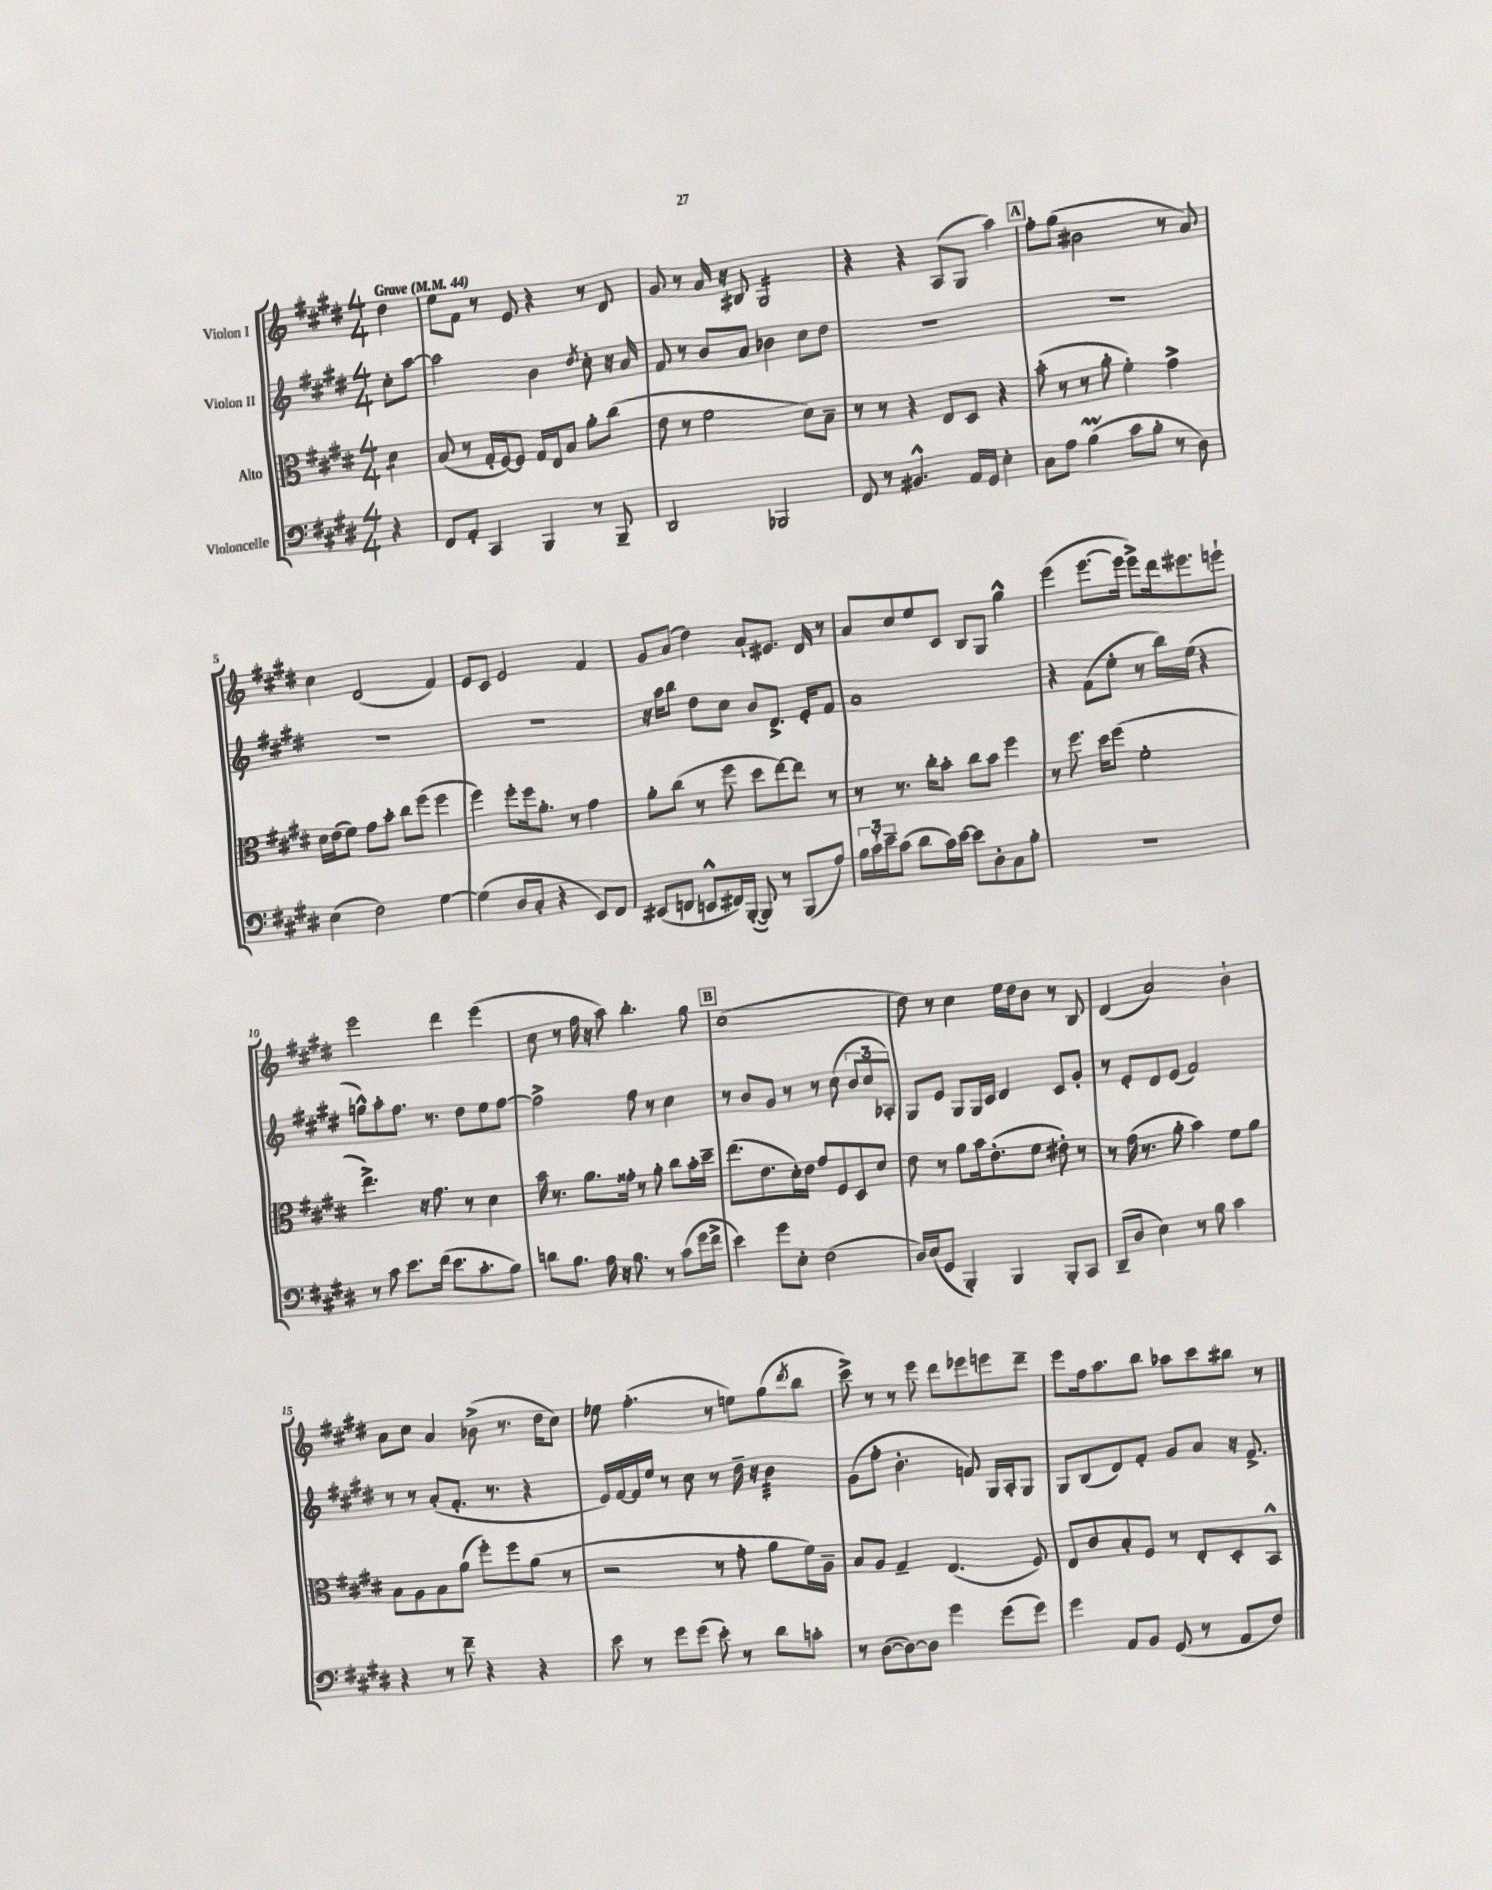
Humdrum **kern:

**kern	**kern	**kern	**kern
*part4	*part3	*part2	*part1
*staff4	*staff3	*staff2	*staff1
*I"Violoncelle	*I"Alto	*I"Violon II	*I"Violon I
*clefF4	*clefC3	*clefG2	*clefG2
*k[f#c#g#d#]	*k[f#c#g#d#]	*k[f#c#g#d#]	*k[f#c#g#d#]
*M4/4	*M4/4	*M4/4	*M4/4
*MM44	*MM44	*MM44	*MM44
=	=	=	=
!	!	!	!LO:TX:a:B:t=Grave
*	*tremolo	*	*
4r	8d#\L	8cc#'\L	4dd#\
.	8d#\J	[8aa\J	.
*	*Xtremolo	*	*
=1	=1	=1	=1
8FF#/L	(8B/	2aa\]	8ee\L
8AA'/J	8r	.	8f#\J
4CC#/	16G#'/LL	.	8r
.	[16F#/J)	.	.
.	8F#/J]	.	8e/
4BBB/	16G#/LL	4b\	4r
.	16E/J	.	.
.	8B/J	.	.
.	.	8qdd#/	.
8r	8a'\L	8cc#'\	8r
8BBB~/	(8cc#\J	16r	8d#/
.	.	16a/	.
=2	=2	=2	=2
2DD#/	8e\	8f#/	8g#/
.	8r	8r	8r
.	2f#\	8b/L	16a/
.	.	.	16r
.	.	8a/J	8B#X/
*	*	*	*tremolo
2BBB-X/	.	4b-X\	16G#/LL
.	.	.	16G#/
.	.	.	16G#/
.	.	.	16G#/
.	8d#\L)	8cc#\L	16G#/
.	.	.	16G#/
.	8B~\J	8dd#\J	16G#/
.	.	.	16G#/JJ
*	*	*	*Xtremolo
=3	=3	=3	=3
8FF#/	8r	1r	4r
8r	8r	.	.
4.BB#X^^/	4r	.	4r
.	8E/L	.	(8A/L
16AA/LL	8D#/J	.	8G#/J
16GG#/JJ	.	.	.
4E'\	4r	.	4aa\)
!!LO:REH:place=s1:t=A
=4	=4	=4	=4
8C#\L	(8b'\	1r	8ff#'\L
8A\J	8r	.	(8gg#\J
(4BM\	8r	.	2b#X\
.	8a'\	.	.
8c#\L	4f#'\)	.	.
8B'\J	.	.	.
8r	4g#^\	.	8r
8D#\)	.	.	8a/)
!!LO:LB:g=z
=5	=5	=5	=5
(4E\	16d#\LL	1r	4cc#\
.	(16e\J	.	.
.	8f#\J)	.	.
2F#\)	8g#\L	.	(2d#/
.	8b'\J	.	.
.	8cc#\L	.	.
.	(8ff#\J	.	.
[4G#\	4ff#\	.	4f#/)
=6	=6	=6	=6
(4G#\]	4ff#\)	1r	8e/L
.	.	.	8c#/J
8D#/L	8ff#'\L	.	2e/
8C#'/J	16ff#\k	.	.
.	8.a'\J	.	.
4r	.	.	.
.	8r	.	.
8EE/L)	4g#\	.	4f#/
8FF#/J	.	.	.
=7	=7	=7	=7
(8EE#X/L	8a'\L	16r	8g#/L
.	.	16aa\KL	.
8FFn/J	(8cc#\J	8bb\J	(8a/J
8EEn^^/L	8r	8dd#\L	4dd#\)
16FF#X/L)	8ff#\	8cc#\J	.
([16BBB'/JJ	.	.	.
8BBB/])	8dd#\L	8b/L	8a`/L
8r	[8ee\)	8.d#^/J	8.e#X/J
(8BBB/L	8ee\J]	.	.
.	.	16e'/KL	16d#/
8A/J)	8r	8f#/J	8r
=8	=8	=8	=8
24B\LL	8r	1a	8a/L
24c#`\	.	.	.
24e~\J	.	.	.
(8c#\J	8.r	.	8cc#/
8d#\L	.	.	8ee/
.	16cc#'\KL	.	.
16c#\L)	8b'\J	.	8c#/J
[16e\JJ	.	.	.
8e\L]	8cc#\L	.	8B/L
8D#'\	8b\J	.	8G#/J
8C#\	4ff#\	.	4gg#^^\
8B'\J	.	.	.
=9	=9	=9	=9
1r	8r	4r	(4eee\
.	8.ff#\	.	.
.	.	(8f#\L	[8.eee\L
.	16dd#\KL	.	.
.	(8ff#\J	8ee'\J	.
.	.	.	16eee\Jk]
.	2f#'\	8r	8eee^\L)
.	.	16bb\LL)	16ddd#\k
.	.	(16ee\JJ	8.eee#X\
.	.	4r	.
.	.	.	8eeen`\J
!!LO:LB:g=z
=10	=10	=10	=10
8r	4.ee^\)	8ggn^^\L)	2eee\
8c#\	.	8aa'\	.
8.e\L	.	8.ff#\J	.
.	16r	.	.
(16f#\Jk	8.g#\	8.r	.
8.e\L	.	.	4ddd#\
.	8r	8dd#\L	.
8.c#'\	.	.	.
.	4d#\	8ee\	(4eee\
8B\J)	.	[8ff#\J	.
=11	=11	=11	=11
8dn\L	16b\	2ff#^\]	8cc#\
.	8.r	.	.
8.B\J	.	.	8r
.	8.a\L	.	16ff#\
16A\	.	.	16r
16r	.	.	8aa\)
8.B\	16g##X'\Jk	.	.
.	8r	8ff#\	4.bb'\
8r	8a'\	8r	.
(8c#\L	8cc#\L	4cc#\	.
16g#\L	16b'\L	.	8gg#\
16f#^\JJ	16dd#~\JJ	.	.
!!LO:REH:place=s1:t=B
=12	=12	=12	=12
4e\)	(8.ee\L	8r	(1cc#
.	.	8b/L	.
.	8.e\	.	.
8g#\L	.	8g#/J	.
8E'\J	16d#'\L)	8r	.
.	16e\JJ	.	.
(2F#\	8g#/L	8r	.
.	8F#/	(8cc#\	.
.	8D#/	12b/L	.
.	.	12cc#/	.
.	8d#/J	.	.
.	.	12A-X'/J)	.
=13	=13	=13	=13
16D#/LL)	8e\	8G#/L	8dd#\)
(16E/J	.	.	.
8GG#/J	8r	8e/J	8r
4BBB'/)	8a\L	8G#/L	4cc#\
.	16b\k	16G#/L	.
.	(8.e'\	16c#/JJ	.
4BBB/	.	4d#/	16ee\LL
.	.	.	16dd#\J
.	8f#\J	.	8b\J
8BBB'/L	8e#X'\)	8c#/L	8r
8CC#/J	8r	8g#'/J	8B/
=14	=14	=14	=14
(8DD#~/L	8r	8r	(4d#/
8D#/J	(16g#\	8e'/L	.
.	8.r	.	.
4E\)	.	8d#/	2a/)
.	8a'\	(8e/J	.
8r	4b\)	2f#/)	.
8B\	.	.	.
4c#\	8f#\L	.	4b`\
.	8a\J	.	.
!!LO:LB:g=z
=15	=15	=15	=15
4r	8B\L	8r	8a\L
.	8A\	8r	8cc#\J
8r	8B\	(8a'/L	4a/
8f#~\	(8a\J	8.f#'/J	.
4r	8ff#'\L)	.	(8b-X^\
.	.	8.r	.
.	8ff#\	.	8.r
4r	(8a\J	4r	.
.	.	.	16dd#\KL
.	8r	.	8cc#\J)
=16	=16	=16	=16
8e\	2r	16e/LL)	8ee-X\
.	.	[16f#/	.
8r	.	16f#/]	(4.ff#'\
.	.	16ee/JJ	.
8g#\L	.	8r	.
(8g#\J	.	8cc#\	.
8e'\)	8r	8r	8r
8r	8g#'\	16dd#~\	8een\L)
.	.	16r	.
*	*	*tremolo	*
8d#\L	8a\L	32b\LLL	(8gg#\
.	.	32b\	.
.	.	32b\	.
.	.	32b\	.
.	.	.	8qddd#/
8cn'\J	16f#\L)	32b\	8bb\J
.	.	32b\	.
.	16A~\JJ	32b\	.
.	.	32b\JJJ	.
*	*	*Xtremolo	*
=17	=17	=17	=17
8r	8B/L	(8g#\L	8ccc#^\)
([8D#\L	8A/J	8ff#'\J	8r
8D#\_)	4G#~/	4.b'\	8r
8D#\J]	.	.	8eee\
4g#\	(4.E/	.	8ddd#\L
.	.	8fn/)	8eee-X\
(8g#\L	.	16G#/LL	8eeen\
.	.	16A'/J	.
8g#\J)	8F#/)	8G#/J	8ddd#~\J
=18	=18	=18	=18
4g#\	8E/L	8G#/L	8eee\L
.	8c#/	(8B/	16ff#\k
.	.	.	8.aa\
8AA/L	8B'/	8d#/)	.
8BB/J	8F#/J	8f#'/J	8bb\J
(8GG#/	8r	8g#/L	8aa-X\L
8r	8E'/L	8a/J	8ccc#\
8AA/L	8D#'/	16r	8bb#X\J
.	.	8.f#^/	.
8F#/J)	8BB^^/J	.	8r
==	==	==	==
*-	*-	*-	*-
